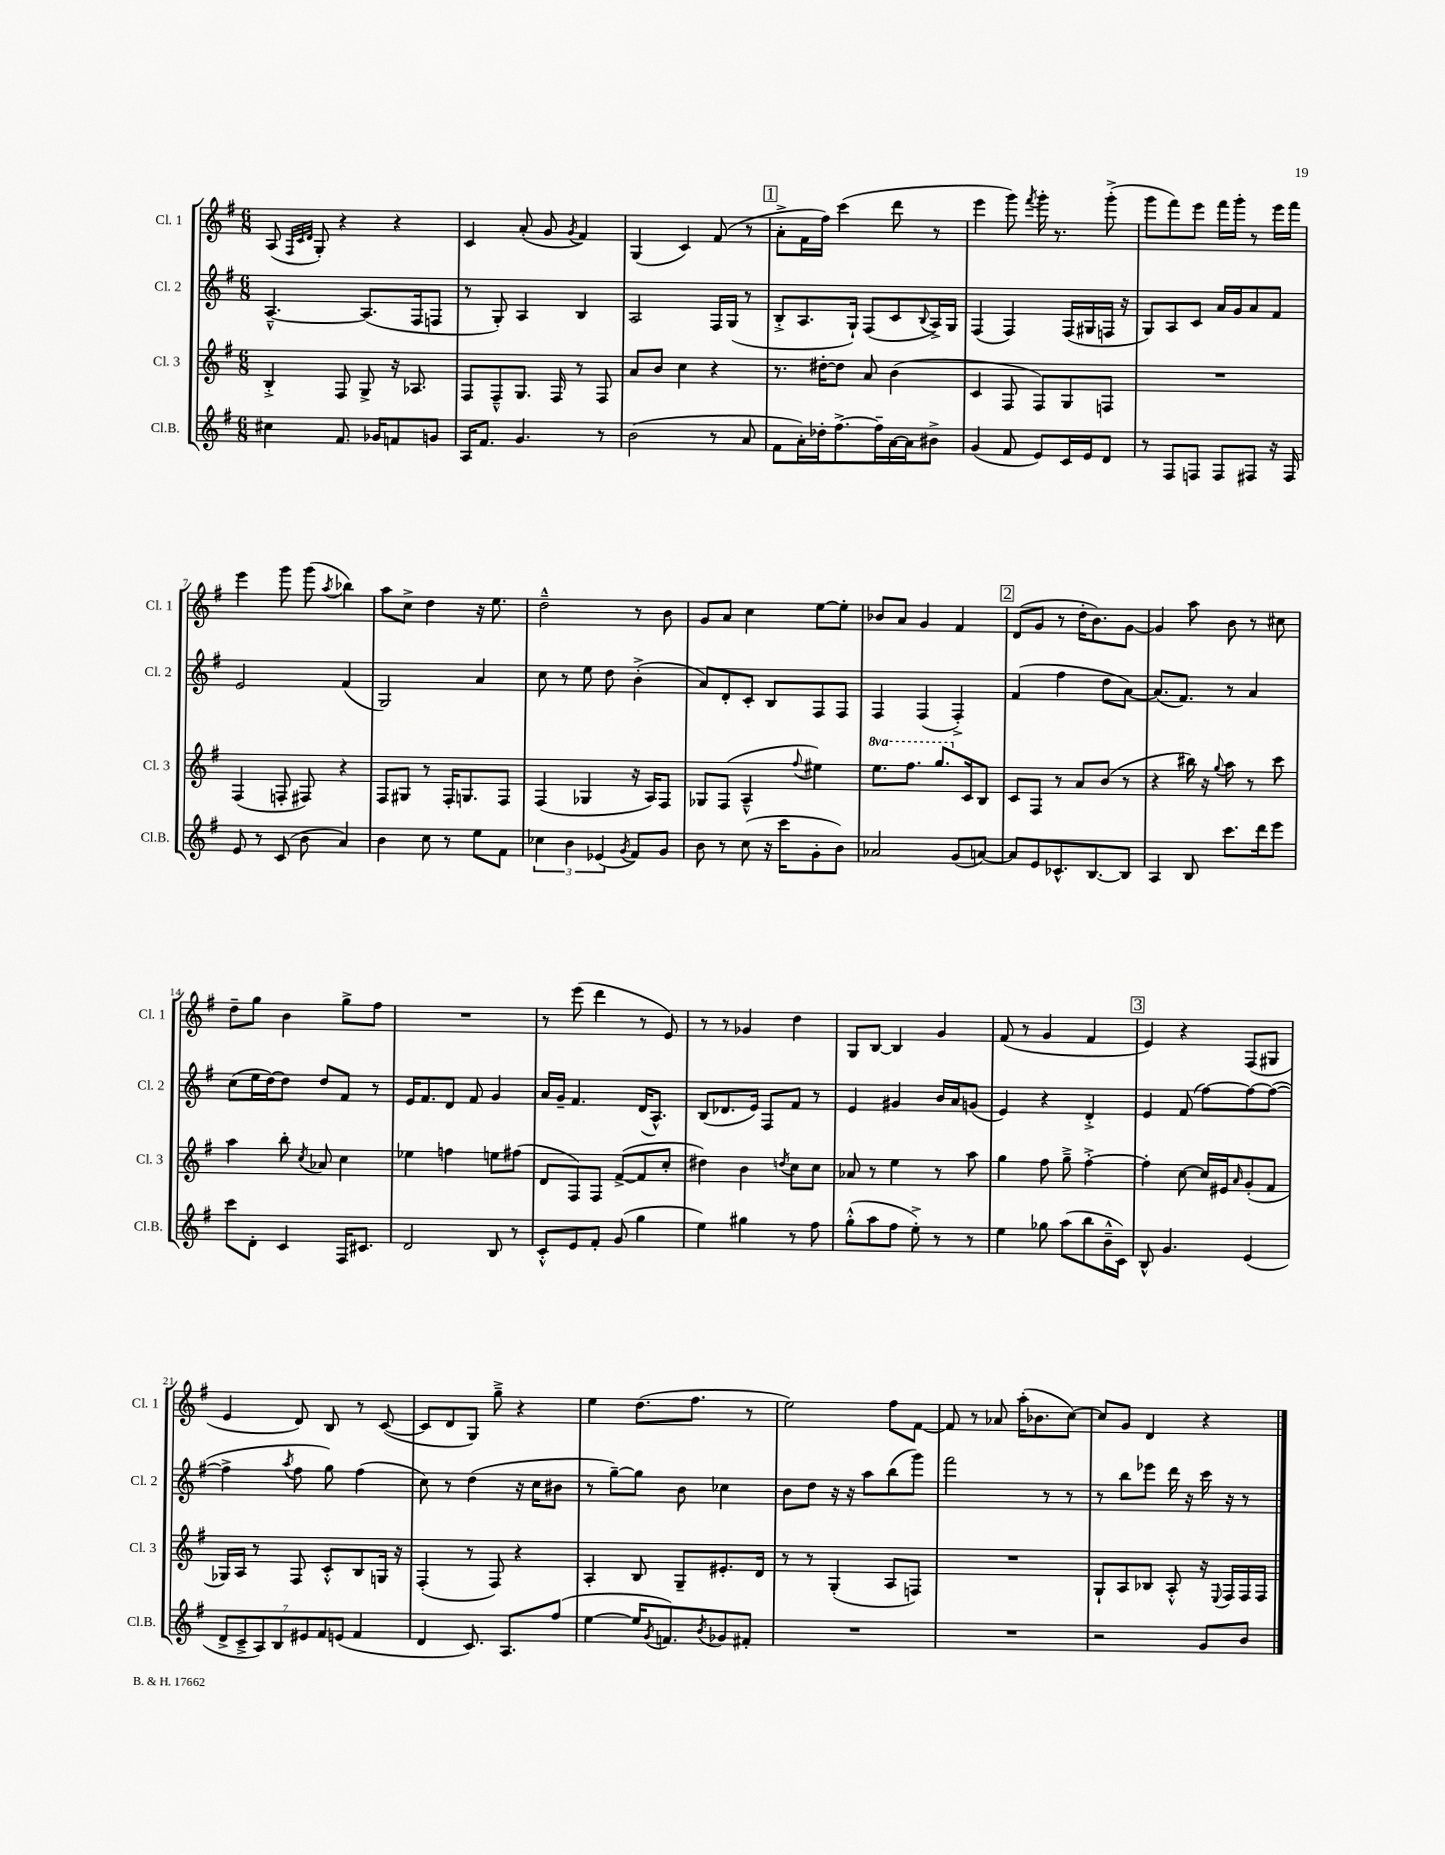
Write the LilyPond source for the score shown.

<<
\new StaffGroup <<
\new Staff = "s0" \with { instrumentName = "Cl. 1" shortInstrumentName = "Cl. 1" } {
    \clef treble \key g \major \numericTimeSignature \time 6/8
    a8( \grace { fis32 c'32 d'32 } g8-.) r4 r4 |
    c'4 a'8-.( g'8 \acciaccatura { g'8 } fis'4) |
    g4( c'4) fis'8( r8 |
    \mark \markup { \box "1" } a'8-.-> fis'16 fis''16) c'''4( d'''8 r8 |
    e'''4 g'''8) \acciaccatura { fis'''8 } g'''16-. r8. g'''8-.->( |
    g'''8 fis'''8) e'''8 fis'''16 g'''16-. r8 e'''16 fis'''16 |
    e'''4 g'''8 g'''8( \acciaccatura { a''8 } bes''4) |
    a''8 c''8-> d''4 r16 e''8. |
    d''2---^ r8 b'8 |
    g'8 a'8 c''4 e''8~ e''8-. |
    bes'8 a'8 g'4 fis'4 |
    \mark \markup { \box "2" } d'8( g'8 r8 d''16-. b'8.) g'8~ |
    g'4 a''8 b'8 r8 cis''8 |
    d''8-- g''8 b'4 g''8-> fis''8 |
    R2. |
    r8 e'''8( d'''4 r8 e'8) |
    r8 r8 ges'4 d''4 |
    g8 b8~ b4 g'4 |
    fis'8( r8 g'4 fis'4 |
    \mark \markup { \box "3" } e'4) r4 fis8( gis8 |
    e'4 d'8) b8 r8 c'8~( |
    c'8 d'8 g8) g''8---> r4 |
    e''4 d''8.( fis''8. r8 |
    e''2) fis''8 fis'8~ |
    fis'8 r8 aes'8 a''16-.( bes'8. c''8~) |
    c''8 g'8 d'4 r4 \bar "|." |
}
\new Staff = "s1" \with { instrumentName = "Cl. 2" shortInstrumentName = "Cl. 2" } {
    \clef treble \key g \major \numericTimeSignature \time 6/8
    a4.~---^ a8.( fis16 f8 |
    r8 g8-.) a4 b4 |
    a2 fis16 g16( r8 |
    \mark \markup { \box "1" } b8-.-> a8. g16-!) fis8( c'8 \appoggiatura { b8 } a16->) g16 |
    fis4( fis4) fis16( gis16 f16 r16 |
    g8) a8 c'8 a'16 g'16 a'8 fis'8 |
    e'2 fis'4( |
    g2) a'4 |
    c''8 r8 e''8 d''8 b'4-.->( |
    a'8) d'8-. c'8-. b8 fis8 fis8 |
    fis4 fis4( fis4-.->) |
    \mark \markup { \box "2" } fis'4( fis''4 d''8 a'8~) |
    a'8.( fis'8.) r8 a'4 |
    c''8( e''16 d''16~) d''8 d''8 fis'8 r8 |
    e'16 fis'8. d'8 fis'8 g'4 |
    a'16 g'16-- fis'4. d'16( a8.-^) |
    b8( des'8. e'16) fis8 fis'8 r8 |
    e'4 gis'4 b'16 a'16 g'8( |
    e'4) r4 d'4-.-> |
    \mark \markup { \box "3" } e'4 fis'8( fis''8~) fis''8~ fis''8~( |
    fis''4-> \acciaccatura { a''8 } fis''8 g''8) fis''4( |
    c''8) r8 d''4( r16 c''16 bis'8 |
    r8 g''8~--) g''8 b'8 ces''4 |
    b'8 d''8 r16 r16 a''8 b''8( g'''8) |
    fis'''2 r8 r8 |
    r8 b''8 ees'''8 d'''16 r16 c'''16 r16 r8 \bar "|." |
}
\new Staff = "s2" \with { instrumentName = "Cl. 3" shortInstrumentName = "Cl. 3" } {
    \clef treble \key g \major \numericTimeSignature \time 6/8 \set Staff.ottavationMarkups = #ottavation-simple-ordinals
    b4-.-> fis8 g8-> r16 aes8. |
    fis8 fis8---^ g8. fis16 r8 fis8 |
    a'8 b'8 c''4 r4 |
    \mark \markup { \box "1" } r8. dis''16~-. dis''8 a'8 b'4( |
    c'4 fis8 fis8) g8 f8 |
    R2. |
    fis4( f8-. fis8) r4 |
    fis8 gis8 r8 fis16-. g8. fis8 |
    fis4( ges4 r16 a16) fis8 |
    ges8 fis8( a4---^ \appoggiatura { fis''8 } eis''4) |
    \ottava #1 e'''8. fis'''8. g'''8. \ottava #0 c'16 b8 |
    \mark \markup { \box "2" } c'8 fis8 r8 a'8 b'8( r8 |
    r4 bis''16) r16 \appoggiatura { g''8 } a''8 r8 c'''8 |
    a''4 b''8-. \acciaccatura { c''8 } aes'8 c''4 |
    ees''4 f''4 e''8 fis''8( |
    d'8 fis8) fis8 fis'8~->( fis'8 c''8-. |
    dis''4) b'4 \acciaccatura { d''8 } c''8 c''8 |
    aes'8 r8 e''4 r8 a''8 |
    g''4 fis''8 g''8---> fis''4~-.-> |
    \mark \markup { \box "3" } fis''4-. c''8~ c''16 eis'16 \grace { a'16 } g'8-.( fis'8 |
    ges16) a16 r8 fis8 c'8-.-^ b8 g16 r16 |
    fis4-.( r8 fis8) r4 |
    a4-. b8 g8-- eis'8.-. d'16 |
    r8 r8 g4-.( a8 f8) |
    R2. |
    g8-! a8 bes8 a8-.-^ r16 \appoggiatura { e8 } fis16 fis16 fis16 \bar "|." |
}
\new Staff = "s3" \with { instrumentName = "Cl.B." shortInstrumentName = "Cl.B." } {
    \clef treble \key g \major \numericTimeSignature \time 6/8
    cis''4 fis'8. ges'16 f'8 g'8 |
    a16 fis'8. g'4. r8 |
    b'2( r8 a'8 |
    \mark \markup { \box "1" } fis'8 a'16-.) des''16-. fis''8.~-> fis''16-- a'16~ a'16 bis'8-> |
    g'4( fis'8 e'8) c'16 e'16 d'8 |
    r8 fis8 f8 f8 fis8 r16 fis16 |
    e'8 r8 c'8( b'8 a'4) |
    b'4 c''8 r8 e''8 fis'8 |
    \tuplet 3/2 { ces''4 b'4 ees'4( } \acciaccatura { g'8 } fis'8) g'8 |
    b'8 r8 c''8( r16 c'''16 g'8-. b'8) |
    aes'2 g'8( a'8~) |
    \mark \markup { \box "2" } a'8 e'8 ces'8.-^ b8.~ b8 |
    a4 b8 c'''8. d'''16 e'''8 |
    c'''8 d'8-. c'4 fis16 cis'8. |
    d'2 b8 r8 |
    c'8-.-^ e'8 fis'8-. g'8( g''4 |
    e''4) gis''4 r8 fis''8 |
    g''8-.-^( a''8 fis''8 e''8-.->) r8 r8 |
    e''4 ges''8 a''8( b''8 b'16---^ c'16) |
    \mark \markup { \box "3" } b8-^ g'4. e'4( |
    \tuplet 7/4 { d'8-> c'8---> a8) b8 eis'8 fis'8 e'8( } fis'4 |
    d'4 c'8.) a8. fis''8( |
    e''4~ e''16 \acciaccatura { g'8 } f'8.) \acciaccatura { b'8 } ges'8 fis'8-. |
    R2. |
    R2. |
    r2 g'8 b'8 \bar "|." |
}
>>
>>
